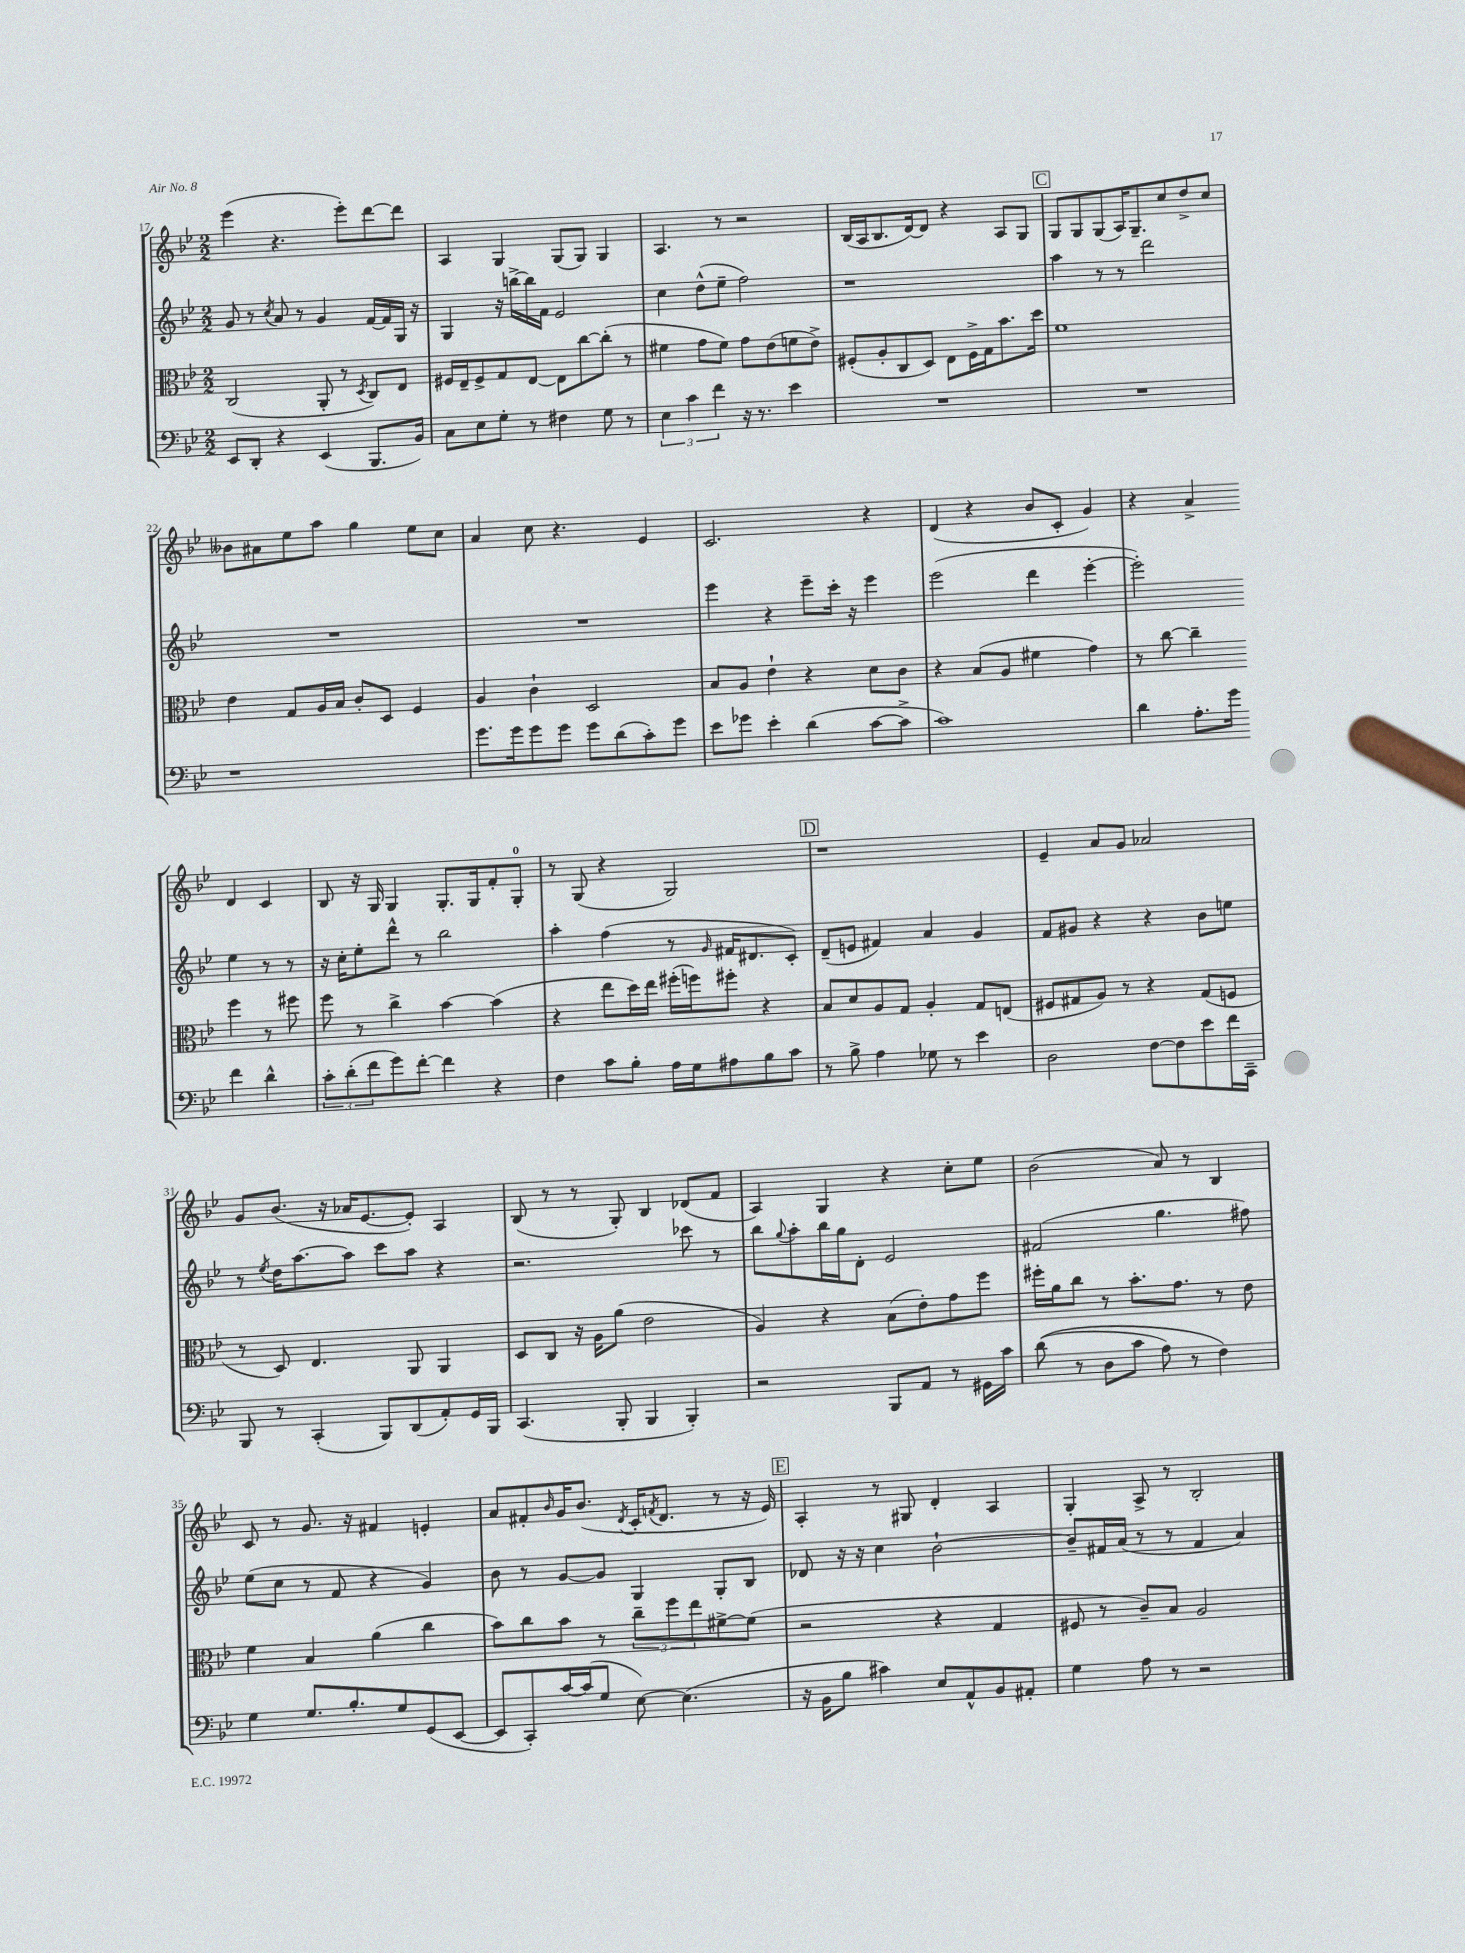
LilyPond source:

<<
\new StaffGroup <<
\new Staff = "s0" {
    \clef treble \key bes \major \numericTimeSignature \time 2/2
    ees'''4( r4. ees'''8-.) d'''8~ d'''8 |
    a4 g4 g8( g8) g4 |
    a4. r8 r2 |
    bes16( a16 bes8. d'16~) d'8 r4 a8 g8 |
    \mark \markup { \box "C" } g8 g8 g8( a16) g8.-- c''8 d''8-> c''8 |
    beses'8 ais'8 ees''8 a''8 g''4 ees''8 c''8 |
    a'4 c''8 r4. ees'4 |
    c'2. r4 |
    d'4( r4 bes'8 c'8-. g'4) |
    r4 a'4-> d'4 c'4 |
    bes8 r16 g16 g4 g8.-. g16 f'8-. g8-0-. |
    r8 g8( r4 g2) |
    \mark \markup { \box "D" } r1 |
    ees'4-- a'8 g'8 aes'2 |
    g'8 bes'8.( r16 aes'16 ees'8.~ ees'8-.) a4 |
    bes8( r8 r8 g8-.) bes4 des'8( f'8 |
    a4) g4 r4 c''8-. ees''8 |
    bes'2( a'8) r8 bes4 |
    c'8 r8 g'8. r16 fis'4 e'4-. |
    a'8 fis'8-. \grace { bes'16 } g'16 bes'8.( \acciaccatura { d'8 } c'16-. \acciaccatura { f'8 } d'8. r8 r16 ees'16) |
    \mark \markup { \box "E" } a4-. r8 gis8 d'4-. a4 |
    g4-. a8-> r8 bes2-. \bar "|." |
}
\new Staff = "s1" {
    \clef treble \key bes \major \numericTimeSignature \time 2/2
    g'8 r8 \acciaccatura { c''8 } a'8 r8 g'4 f'16~ f'16 g16 r16 |
    g4 r16 b''16~-> b''16 f'16 ees'2 |
    c''4 d''8-^( ees''8-- f''2) |
    r1 |
    \mark \markup { \box "C" } a''4 r8 r8 d'''2 |
    R1 |
    R1 |
    ees'''4 r4 ees'''8-- c'''16-. r16 ees'''4 |
    ees'''2( d'''4 ees'''4~-. |
    ees'''2-.) ees''4 r8 r8 |
    r16 c''16-. ees''8-. d'''8-^ r8 bes''2 |
    a''4-. f''4( r8 \grace { g'16 } fis'16 dis'8. c'8-.) |
    \mark \markup { \box "D" } d'8--( e'8 fis'4) a'4 g'4 |
    f'8 gis'8 r4 r4 bes'8 e''8 |
    r8 \acciaccatura { ees''8 } d''16 a''8.~ a''8 c'''8 a''8 r4 |
    r2. ces'''8 r8 |
    bes''8 \appoggiatura { g''8 } a''8-. bes''16 g''16 d'8-. ees'2 |
    fis'2( g''4. fis''8) |
    ees''8( c''8 r8 f'8 r4 g'4) |
    bes'8 r8 g'8~ g'8 g4 g8-. bes8 |
    \mark \markup { \box "E" } des'8 r16 r16 c''4 bes'2~-! |
    bes'8-- fis'16 a'16( r8 r8 fis'4 a'4) \bar "|." |
}
\new Staff = "s2" {
    \clef alto \key bes \major \numericTimeSignature \time 2/2
    c2( a,8-. r8 \acciaccatura { d8 } c8) ees8 |
    fis16 ees16-- fis8-> g8 ees8~ ees8 c''8~ c''8-.( r8 |
    fis'4 g'8 fis'8) g'8 ees'8( f'8 ees'8->) |
    fis8-.( a8-. c8 d8) ees8 fis16-> g16 bes'8. d''16 |
    \mark \markup { \box "C" } f'1 |
    ees'4 g8 a16 bes16 c'8-. d8 f4 |
    a4 c'4-! d2 |
    bes8 a8 ees'4-! r4 d'8 c'8 |
    r4 bes8( a8 fis'4 g'4) |
    r8 c''8~ c''4-- f''4 r8 fis''8 |
    f''8 r8 c''4-> bes'4~ bes'4( |
    r4 ees''8 d''16) ees''16 fis''16-.( f''16) fis''8-. r4 |
    \mark \markup { \box "D" } bes8 d'8 a8 g8 a4-. g8 e8( |
    fis8 gis8 a8) r8 r4 gis8( f8 |
    r8 d8) ees4. a,8 a,4 |
    d8 c8 r16 a16 a'8( ees'2 |
    a4) r4 bes8( ees'8-.) g'8 f''8 |
    fis''16-. a'16 c''8 r8 bes'8.-. g'8. r8 ees'8 |
    f'4 bes4 a'4( c''4 |
    bes'8) c''8 bes'8 r8 \tuplet 3/2 { c''8-- f''8 ees''8 } fis'8~-> fis'8( |
    \mark \markup { \box "E" } r2 r4 g4 |
    fis8 r8 c'8--) bes8 a2 \bar "|." |
}
\new Staff = "s3" {
    \clef bass \key bes \major \numericTimeSignature \time 2/2
    ees,8 d,8-. r4 ees,4( bes,,8. bes,16) |
    c8 ees8 g8-. r8 fis4 g8 r8 |
    \tuplet 3/2 { ees4 c'4 f'4 } r16 r8. ees'4 |
    R1 |
    \mark \markup { \box "C" } R1 |
    r1 |
    g'8. g'16 g'8 g'8 g'8 d'8( c'8-.) g'8 |
    ees'8 ges'8 ees'4-. d'4( c'8~ c'8-> |
    c'1) |
    d'4 a8.-. g'16 f'4 d'4-^ |
    \tuplet 3/2 { c'8-. d'8-.( f'8 } g'8) f'8~-. f'4 r4 |
    f4 c'8 bes8-. a16 g16 ais8 bes8 c'8 |
    \mark \markup { \box "D" } r8 bes8-> a4 ges8 r8 ees'4 |
    d2 f8~ f8 ees'8 f'16 c,16-- |
    bes,,8 r8 c,4-.( bes,,8) d,8( a,8-.) g,16 bes,,16 |
    c,4.( bes,,8-. bes,,4 bes,,4-.) |
    r2 bes,,8 a,8 r8 gis,16 c'16 |
    d'8(\( r8 d8 c'8 a8) r8 f4\) |
    g4 g8. bes8.-. g8 g,8( ees,8~ |
    ees,8 c,8-.) c'16~ c'16( g8 ees8~) ees4.( |
    \mark \markup { \box "E" } r16 bes,16 bes8 cis'4) ees8 a,8-^ bes,8 ais,8-. |
    g4 a8 r8 r2 \bar "|." |
}
>>
>>
\layout { \context { \Score currentBarNumber = #17 } }
